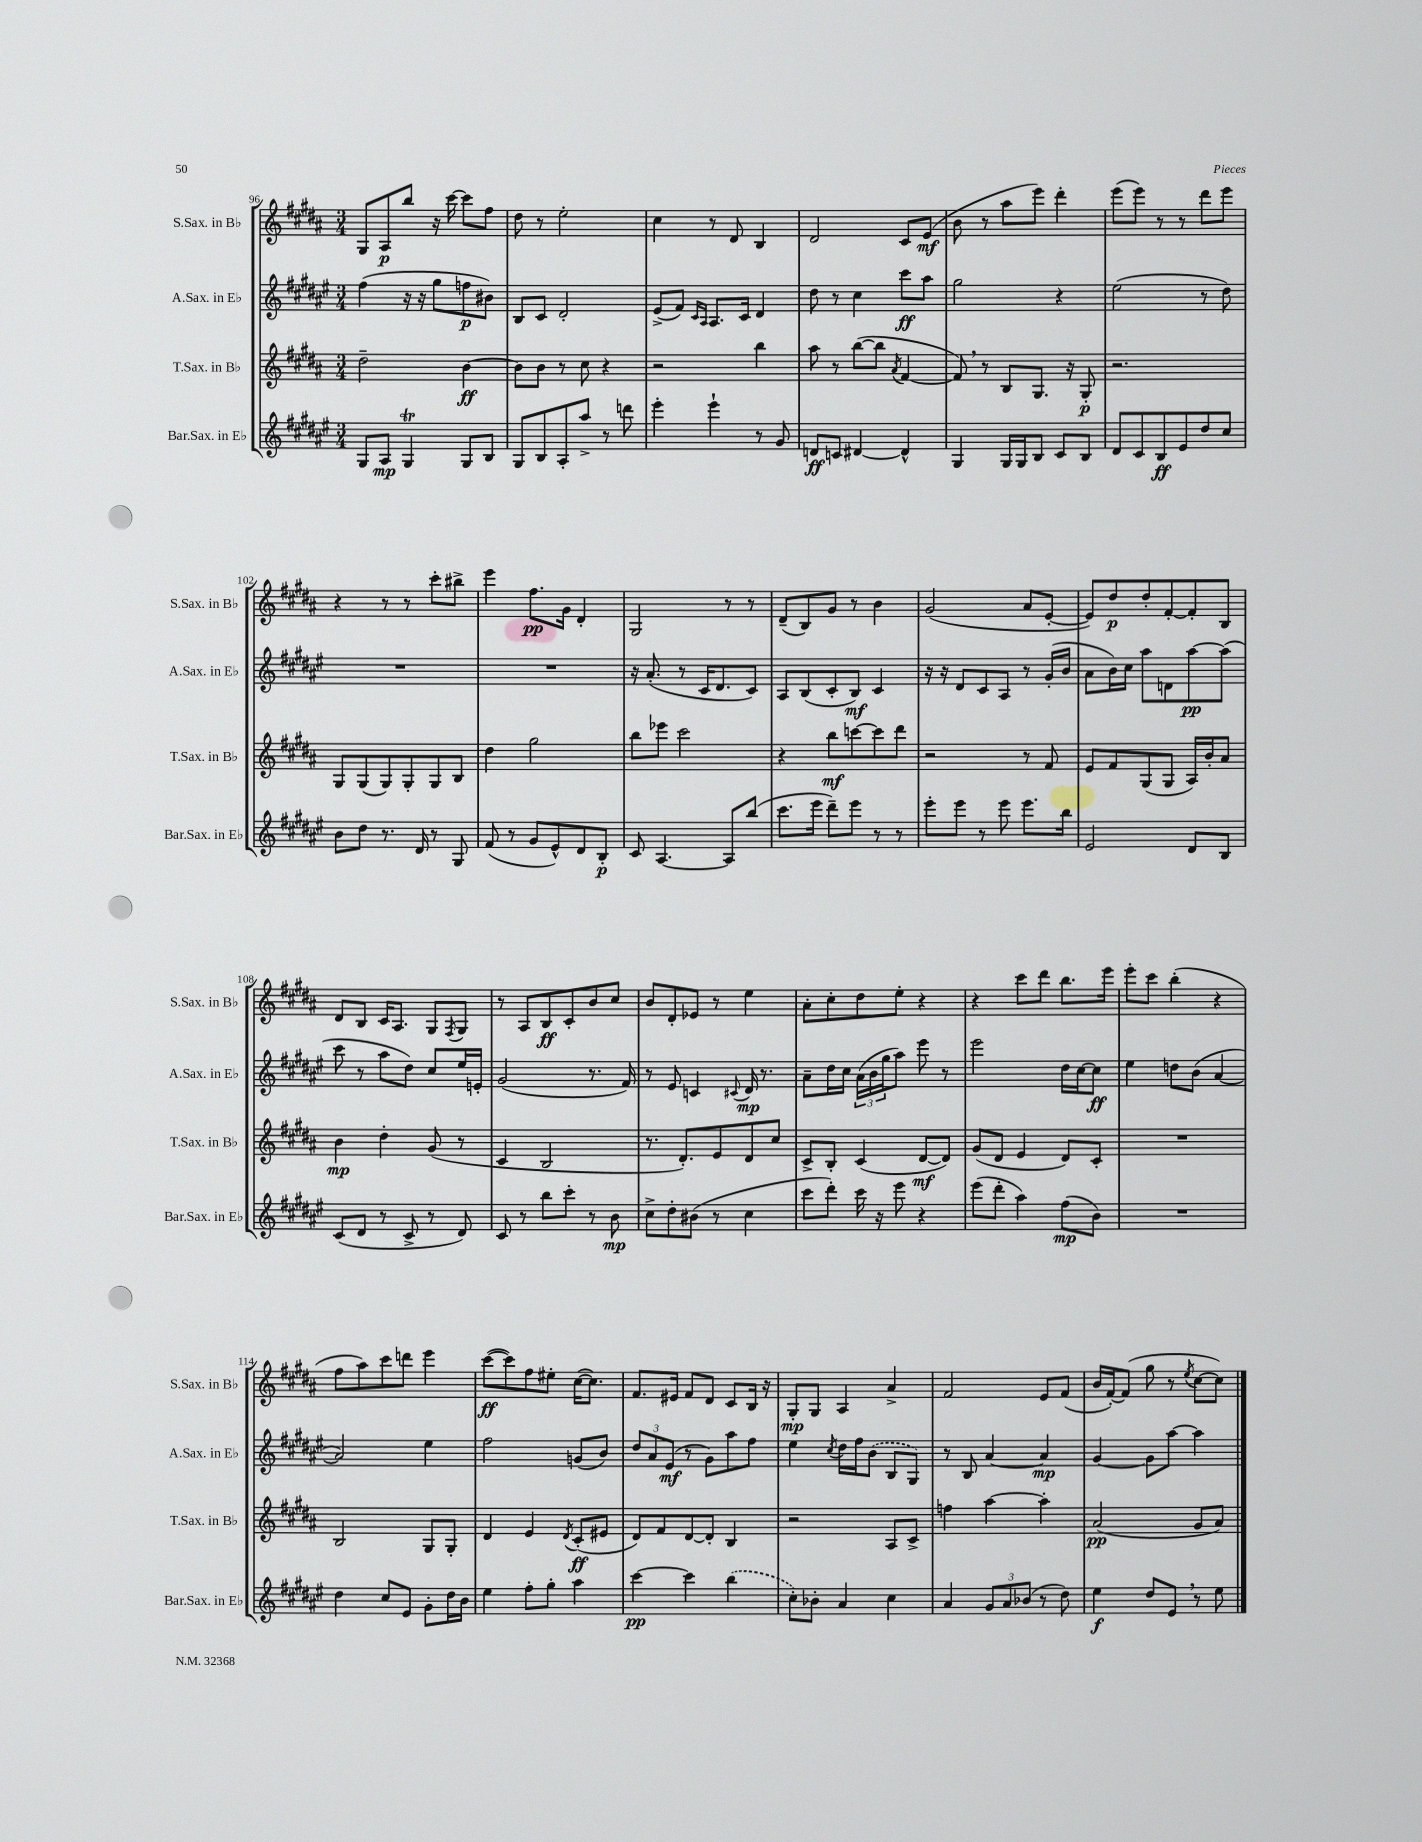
<<
\new StaffGroup <<
\new Staff = "s0" \with { instrumentName = "S.Sax. in Bb" shortInstrumentName = "S.Sax. in Bb" } {
    \clef treble \key b \major \numericTimeSignature \time 3/4
    gis8 ais8\p b''8 r16 cis'''16~ cis'''8 fis''8 |
    dis''8 r8 e''2-. |
    cis''4 r8 dis'8 b4 |
    dis'2 cis'8 e'8\mf( |
    b'8 r8 ais''8 e'''8) dis'''4-. |
    e'''8( e'''8) r8 r8 dis'''8 e'''8 |
    r4 r8 r8 cis'''8-. bis''8-> |
    e'''4 fis''8.\pp gis'16 dis'4-. |
    gis2 r8 r8 |
    dis'8--( b8) gis'8 r8 b'4 |
    gis'2( ais'8 e'8~-. |
    e'8) dis''8\p dis''8-. fis'8~-. fis'8-. b8 |
    dis'8 b8 cis'16 ais8. gis8 \acciaccatura { fis8 } gis8 |
    r8 ais8 b8\ff cis'8-. b'8 cis''8 |
    b'8 dis'8-. ees'8 r8 e''4 |
    ais'8-. cis''8-. dis''8 e''8-. r4 |
    r4 cis'''8 dis'''8 b''8. e'''16 |
    e'''8-. cis'''8 b''4-.( r4 |
    fis''8 ais''8) cis'''8 d'''8 e'''4 |
    cis'''8~\ff( cis'''8) fis''8 eis''8-. cis''16~( cis''8.) |
    fis'8. eis'16 fis'8 dis'8 cis'8 b16 r16 |
    gis8-.\mp gis8 ais4 ais'4-> |
    fis'2 e'8 fis'8( |
    b'16 fis'16~-.) fis'8( gis''8 r8 \acciaccatura { e''8 } cis''8~ cis''8) \bar "|." |
}
\new Staff = "s1" \with { instrumentName = "A.Sax. in Eb" shortInstrumentName = "A.Sax. in Eb" } {
    \clef treble \key fis \major \numericTimeSignature \time 3/4
    fis''4( r16 r16 gis''8 f''8\p bis'8) |
    b8 cis'8 dis'2-. |
    eis'8->( fis'8) \grace { cis'16 ais16 } ais8. cis'16 dis'4 |
    dis''8 r8 cis''4 cis'''8\ff ais''8 |
    gis''2 r4 |
    eis''2( r8 dis''8) |
    R2. |
    R2. |
    r16 ais'8.-.( r8 cis'16 dis'8. cis'8) |
    ais8 b8( cis'8-. b8\mf) cis'4 |
    r16 r16 dis'8 cis'8 ais8 r8 gis'16-.( b'16 |
    ais'8 b'16) cis''16 ais''8 d'8 ais''8~\pp ais''8( |
    cis'''8 r8 ais''8 dis''8) cis''8 eis''16 e'16-. |
    gis'2( r8. fis'16) |
    r8 eis'8 c'4 \appoggiatura { cis'8 } dis'16\mp r8. |
    ais'8-- dis''16 cis''16 \tuplet 3/2 { ais'16( b'16 gis''16 } ais''8) eis'''8 r8 |
    eis'''2 dis''16 cis''16~ cis''8\ff |
    eis''4 d''8 b'8( ais'4~ |
    ais'2) eis''4 |
    fis''2 g'8( b'8) |
    \tuplet 3/2 { dis''8 ais'8 eis'8\mf( } r8 gis'8) ais''8 fis''8 |
    eis''4 \acciaccatura { cis''8 } dis''16 fis''16 \once \slurDashed b'8( b8 gis8) |
    r8 b8 ais'4~ ais'4\mp |
    gis'4~ gis'8 ais''8~ ais''4 \bar "|." |
}
\new Staff = "s2" \with { instrumentName = "T.Sax. in Bb" shortInstrumentName = "T.Sax. in Bb" } {
    \clef treble \key b \major \numericTimeSignature \time 3/4
    dis''2-- b'4~\ff |
    b'8 b'8 r8 cis''8 r4 |
    r2 b''4 |
    ais''8 r8 b''8~( b''8 \acciaccatura { ais'8 } fis'4~ |
    fis'8) \breathe r8 b8 gis8. r16 gis8-.\p |
    r2. |
    gis8 gis8( gis8) gis8-. gis8 b8 |
    dis''4 gis''2 |
    b''8 ees'''8 cis'''2 |
    r4 b''8\mf c'''8~ c'''8 dis'''8 |
    r2 r8 fis'8 |
    e'8 fis'8 gis8( gis8 ais16) b'16-. ais'8 |
    b'4\mp dis''4-. gis'8( r8 |
    cis'4 b2 |
    r8. dis'8.-.) e'8 dis'8 cis''8 |
    cis'8-> b8-. cis'4( dis'8~\mf dis'8) |
    gis'8( dis'8 e'4 dis'8) cis'8-. |
    R2. |
    b2 gis8 gis8-. |
    dis'4 e'4 \acciaccatura { dis'8 } cis'8-.\ff( eis'8 |
    dis'8) fis'8 dis'8~ dis'8-. b4 |
    r2 ais8 cis'8-> |
    f''4 ais''4~ ais''4-. |
    ais'2\pp( gis'8 ais'8) \bar "|." |
}
\new Staff = "s3" \with { instrumentName = "Bar.Sax. in Eb" shortInstrumentName = "Bar.Sax. in Eb" } {
    \clef treble \key fis \major \numericTimeSignature \time 3/4
    gis8 ais8\mp gis4\trill gis8 b8 |
    gis8 b8 ais8-. ais''8-> r8 d'''8 |
    eis'''4-. eis'''4-! r8 gis'8 |
    d'8\ff c'8 dis'4~ dis'4-^ |
    gis4 gis16 gis16 b8 cis'8 b8 |
    dis'8 cis'8 b8\ff eis'8 dis''8 cis''8 |
    b'8 dis''8 r8. dis'16 r8 gis8 |
    fis'8( r8 gis'8 eis'8-^) dis'8 b8-.\p |
    cis'8 ais4.~ ais8 b''8( |
    cis'''8. eis'''16 dis'''8--) eis'''8 r8 r8 |
    eis'''8-. eis'''8 r8 eis'''8 eis'''8. b''16 |
    eis'2 dis'8 b8 |
    cis'8( dis'8 r8 cis'8-> r8 dis'8) |
    cis'8 r8 b''8 cis'''8-. r8 b'8\mp |
    cis''8-> dis''8-. bis'8( r8 cis''4 |
    cis'''8 dis'''8-.) cis'''16 r16 eis'''8 r4 |
    eis'''8( dis'''8-. ais''4) fis''8\mp( b'8) |
    R2. |
    dis''4 cis''8 eis'8 gis'8-. dis''16 b'16 |
    eis''4 fis''8-. gis''8-. ais''4 |
    cis'''4~\pp cis'''4 \once \slurDashed b''4( |
    cis''8-.) bes'8-. ais'4 cis''4 |
    ais'4 \tuplet 3/2 { gis'8 ais'8 bes'8( } r8 dis''8) |
    eis''4\f dis''8 eis'8 \breathe r8 eis''8 \bar "|." |
}
>>
>>
\layout { \context { \Score currentBarNumber = #96 } }
